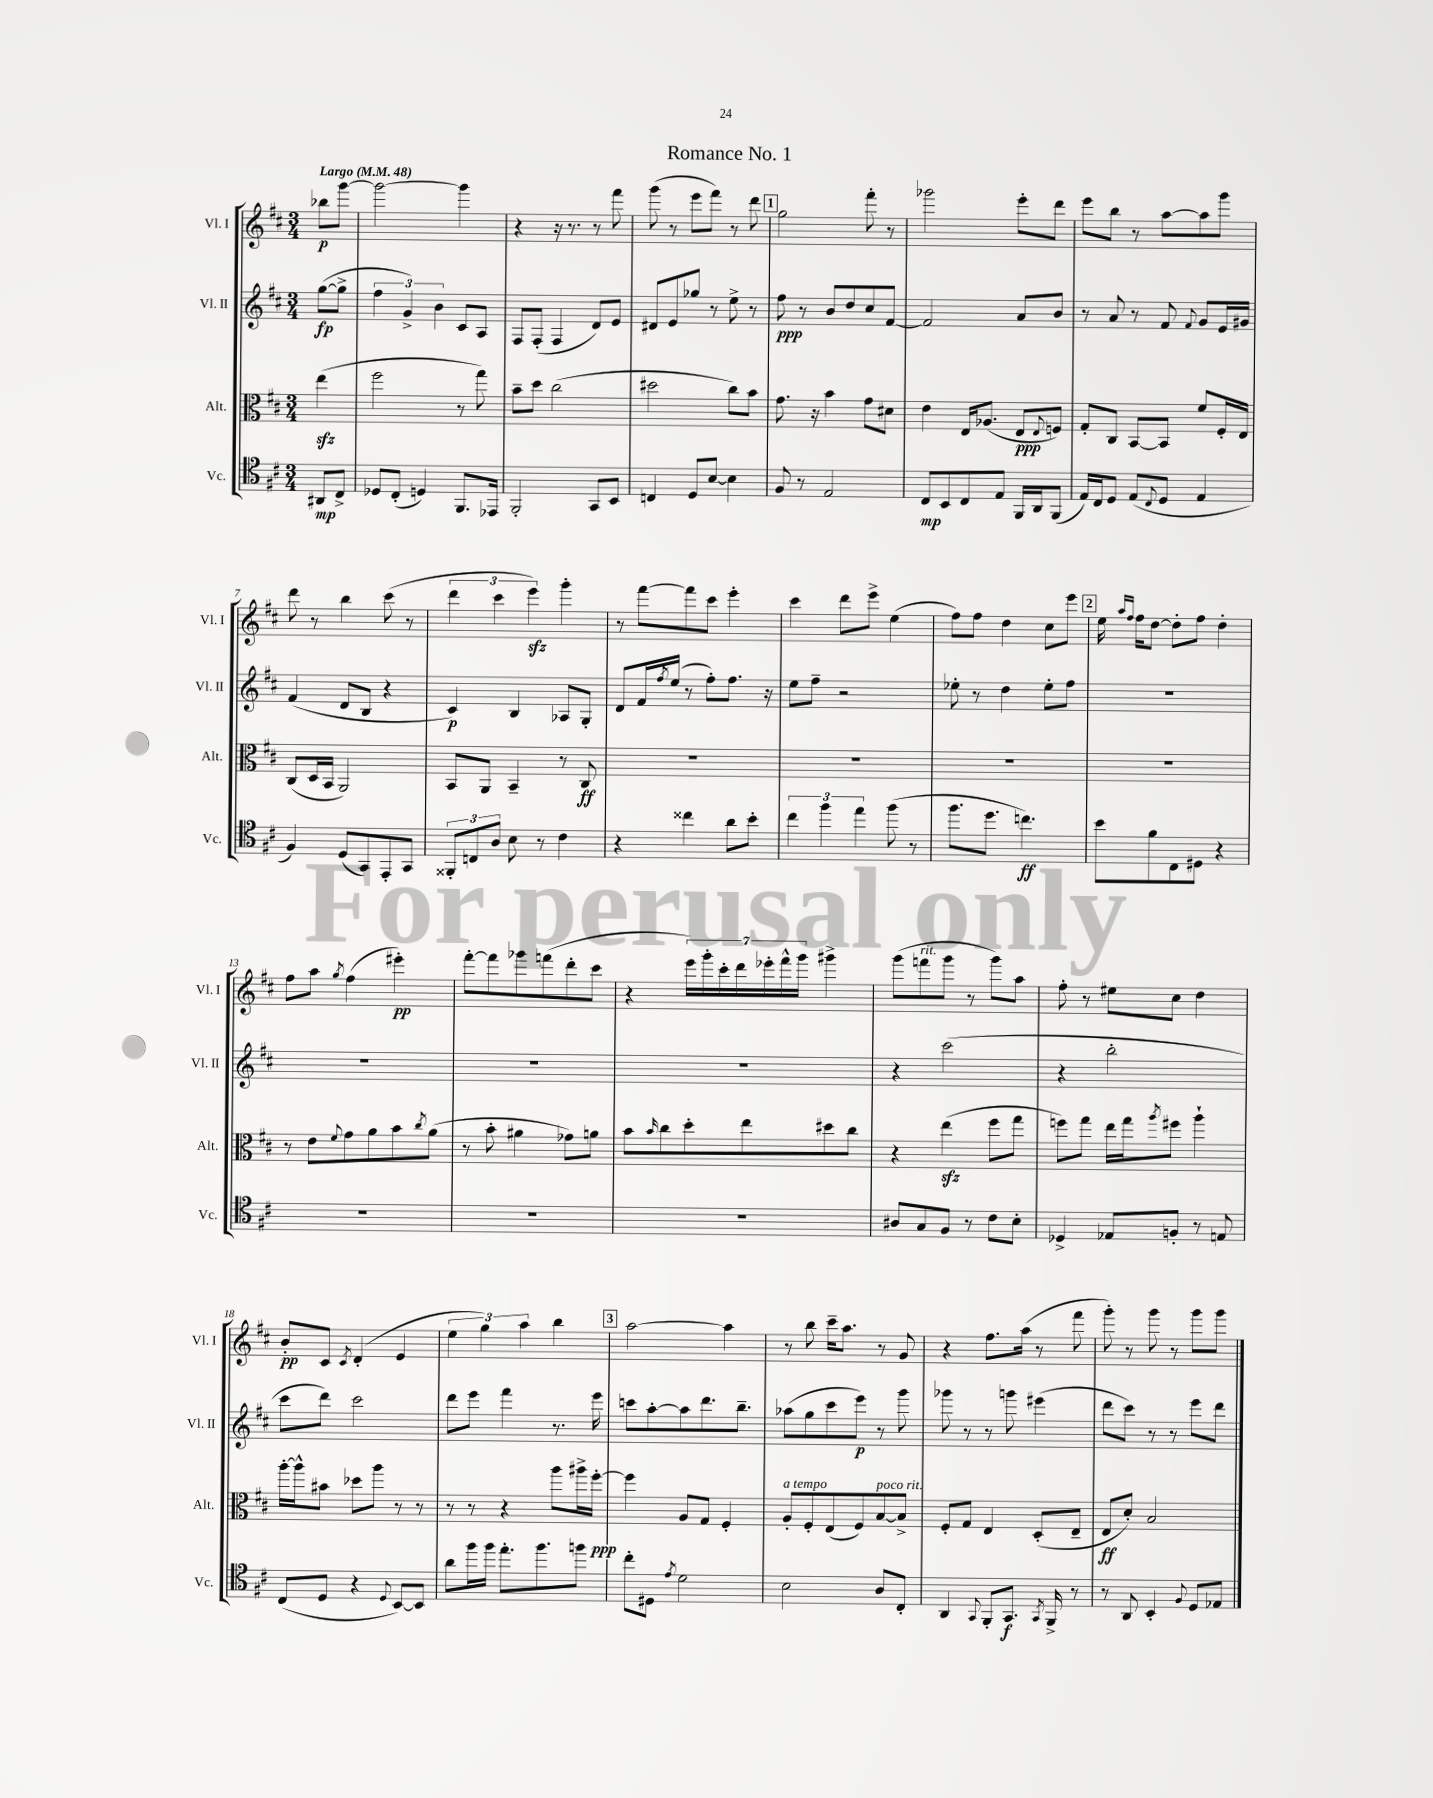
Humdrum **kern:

**kern	**dynam	**kern	**dynam	**kern	**dynam	**kern	**dynam
*part4	*part4	*part3	*part3	*part2	*part2	*part1	*part1
*staff4	*staff4	*staff3	*staff3	*staff2	*staff2	*staff1	*staff1
*I"Vc.	*	*I"Alt.	*	*I"Vl. II	*	*I"Vl. I	*
*I'Vc.	*	*I'Alt.	*	*I'Vl. II	*	*I'Vl. I	*
*clefC4	*	*clefC3	*	*clefG2	*	*clefG2	*
*k[f#c#]	*	*k[f#c#]	*	*k[f#c#]	*	*k[f#c#]	*
*M3/4	*	*M3/4	*	*M3/4	*	*M3/4	*
*MM48	*	*MM48	*	*MM48	*	*MM48	*
=	=	=	=	=	=	=	=
!	!	!	!	!	!	!LO:TX:a:B:t=Largo	!
8AA#X/L	mp	(4eezz\	.	([8gg\L	fp	8bb-X\L	p
8C#^/J	.	.	.	8gg^\J]	.	[8ggg\J	.
=1	=1	=1	=1	=1	=1	=1	=1
8D-X/L	.	2ff#\	.	6ff#\	.	2ggg\_	.
(8C#'/J	.	.	.	.	.	.	.
.	.	.	.	6g^/)	.	.	.
4Dn/)	.	.	.	.	.	.	.
.	.	.	.	6b\	.	.	.
8.FF#/L	.	8r	.	8c#/L	.	4ggg\]	.
.	.	8gg\)	.	8A/J	.	.	.
16EE-X/Jk	.	.	.	.	.	.	.
=2	=2	=2	=2	=2	=2	=2	=2
2FF#'/	.	8b~\L	.	8F#/L	.	4r	.
.	.	8dd\J	.	(8F#'/J	.	.	.
.	.	(2cc#\	.	4F#/	.	16r	.
.	.	.	.	.	.	8.r	.
8GG/L	.	.	.	8d/L)	.	8r	.
8BB/J	.	.	.	8e/J	.	8fff#\	.
=3	=3	=3	=3	=3	=3	=3	=3
4Cn/	.	2dd#X\	.	8d#X/L	.	(8ggg\	.
.	.	.	.	8e/	.	8r	.
8D/L	.	.	.	8gg-X/J	.	8eee\L	.
[8B/J	.	.	.	8r	.	8fff#\J)	.
4B\]	.	8cc#\L)	.	8ee^\	.	8r	.
.	.	8b\J	.	8r	.	8ddd\	.
!!LO:REH:place=s1:t=1
=4	=4	=4	=4	=4	=4	=4	=4
8F#/	.	8.g\	.	8ff#\	ppp	2gg\	.
8r	.	.	.	8r	.	.	.
.	.	16r	.	.	.	.	.
2E/	.	4b\	.	8b/L	.	.	.
.	.	.	.	8dd/	.	.	.
.	.	8g\L	.	8cc#/	.	8fff#'\	.
.	.	8d#X\J	.	[8f#/J	.	8r	.
=5	=5	=5	=5	=5	=5	=5	=5
8C#/L	mp	4e\	.	2f#/]	.	2ggg-X\	.
8BB/	.	.	.	.	.	.	.
8C#/	.	16E/KL	.	.	.	.	.
.	.	(8.A-X/J	.	.	.	.	.
8E/J	.	.	.	.	.	.	.
16FF#/LL	.	8E/L	ppp	8a/L	.	8eee'\L	.
16AA/J	.	.	.	.	.	.	.
.	.	8qqE/	.	.	.	.	.
(8FF#/J	.	8Fn/J)	.	8b/J	.	8ddd\J	.
=6	=6	=6	=6	=6	=6	=6	=6
16E/LL)	.	8G'/L	.	8r	.	8eee\L	.
16C#/J	.	.	.	.	.	.	.
8D/J	.	8C#/J	.	8a/	.	8bb\J	.
(8E/L	.	[8BB/L	.	8r	.	8r	.
8qqC#/	.	.	.	.	.	.	.
8D/J	.	8BB/J]	.	8f#/	.	[8aa\L	.
.	.	.	.	8qqf#/	.	.	.
4E/	.	8f#/L	.	8g/L	.	8aa\]	.
.	.	16F#'/L	.	16e/L	.	8ggg\J	.
.	.	16E/JJ	.	16g#X/JJ	.	.	.
!!LO:LB:g=z
=7	=7	=7	=7	=7	=7	=7	=7
4F#/)	.	(8C#/L	.	(4f#/	.	8ddd\	.
.	.	16D/L	.	.	.	8r	.
.	.	16BB/JJ	.	.	.	.	.
(8D/L	.	2AA/)	.	8d/L	.	4bb\	.
8GG/)	.	.	.	8B/J	.	.	.
8EE'/	.	.	.	4r	.	(8ccc#\	.
8GG/J	.	.	.	.	.	8r	.
=8	=8	=8	=8	=8	=8	=8	=8
12FF##X'/L	.	8BB/L	.	4c#/)	p	6ddd\	.
12Cn/	.	.	.	.	.	.	.
.	.	8AA/J	.	.	.	.	.
12A/J	.	.	.	.	.	6ccc#\	.
8B\	.	4BB~/	.	4B/	.	.	.
.	.	.	.	.	.	6eeezz\)	.
8r	.	.	.	.	.	.	.
4c#\	.	8r	.	8A-X/L	.	4ggg'\	.
.	.	8C#/	ff	8G'/J	.	.	.
=9	=9	=9	=9	=9	=9	=9	=9
4r	.	2.r	.	8d/L	.	8r	.
.	.	.	.	16f#/L	.	[8fff#\L	.
.	.	.	.	8qff#/	.	.	.
.	.	.	.	(16ee/JJ	.	.	.
4cc##X\	.	.	.	8r	.	8fff#\]	.
.	.	.	.	8ff#'\L)	.	8ccc#\J	.
8a\L	.	.	.	8.ff#\J	.	4eee'\	.
8b'\J	.	.	.	.	.	.	.
.	.	.	.	16r	.	.	.
=10	=10	=10	=10	=10	=10	=10	=10
6cc#\	.	2.r	.	8ee\L	.	4ccc#\	.
.	.	.	.	8ff#~\J	.	.	.
6ff#\	.	.	.	.	.	.	.
.	.	.	.	2r	.	8ddd\L	.
6ee\	.	.	.	.	.	.	.
.	.	.	.	.	.	8eee^\J	.
(8ff#\	.	.	.	.	.	(4ee\	.
8r	.	.	.	.	.	.	.
=11	=11	=11	=11	=11	=11	=11	=11
8.ff#\L	.	2.r	.	8ee-X'\	.	8ff#\L)	.
.	.	.	.	8r	.	8ff#\J	.
8.dd\J	.	.	.	.	.	.	.
.	.	.	.	4dd\	.	4dd\	.
4.ccn\)	ff	.	.	.	.	.	.
.	.	.	.	8ee-'\L	.	8cc#\L	.
.	.	.	.	8ff#\J	.	8eee\J	.
!!LO:REH:place=s1:t=2
=12	=12	=12	=12	=12	=12	=12	=12
8b\L	.	2.r	.	2.r	.	16ee\	.
.	.	.	.	.	.	16qqaa/LL	.
.	.	.	.	.	.	16qqff#/JJ	.
.	.	.	.	.	.	16ff#\KL	.
8f#\	.	.	.	.	.	[8dd\J	.
8C#\	.	.	.	.	.	8dd'\L]	.
8D#X\J	.	.	.	.	.	8ff#\J	.
4r	.	.	.	.	.	4dd'\	.
!!LO:LB:g=z
=13	=13	=13	=13	=13	=13	=13	=13
2.r	.	8r	.	2.r	.	8ff#\L	.
.	.	8e\L	.	.	.	8aa\J	.
.	.	8qqf#/	.	.	.	8qgg/	.
.	.	8g\	.	.	.	(4ff#\	.
.	.	8a\	.	.	.	.	.
.	.	8b\	.	.	.	4eee#X'\)	pp
.	.	8qcc#/	.	.	.	.	.
.	.	(8a\J	.	.	.	.	.
=14	=14	=14	=14	=14	=14	=14	=14
2.r	.	8r	.	2.r	.	[8fff#'\L	.
.	.	8b'\	.	.	.	8fff#\]	.
.	.	4a#X\	.	.	.	8ggg-X\	.
.	.	.	.	.	.	(8fffn\	.
.	.	8g-X\L)	.	.	.	8ddd'\	.
.	.	8an\J	.	.	.	8ccc#\J	.
=15	=15	=15	=15	=15	=15	=15	=15
2.r	.	8b\L	.	2.r	.	4r	.
.	.	16qqb/	.	.	.	.	.
.	.	8cc#\	.	.	.	.	.
.	.	8dd'\	.	.	.	28eee\LL)	.
.	.	.	.	.	.	28ggg'\	.
.	.	.	.	.	.	28ccc#'\	.
.	.	.	.	.	.	28ddd\	.
.	.	8ee\	.	.	.	.	.
.	.	.	.	.	.	28eee-X'\	.
.	.	.	.	.	.	28fff#^^\	.
.	.	.	.	.	.	28ggg\JJ	.
.	.	8dd#X\	.	.	.	4ggg#X^\	.
.	.	8cc#\J	.	.	.	.	.
=16	=16	=16	=16	=16	=16	=16	=16
8A#X/L	.	4r	.	4r	.	(8ggg\L	.
!	!	!	!	!	!	!LO:TX:a:i:t=rit.	!
8G/	.	.	.	.	.	8fffn\	.
8F#/J	.	(4eezz\	.	(2ccc#\	.	8ggg\J	.
8r	.	.	.	.	.	8r	.
8c#\L	.	8ff#\L	.	.	.	8ggg\L)	.
8B'\J	.	8gg\J	.	.	.	8aa\J	.
=17	=17	=17	=17	=17	=17	=17	=17
4D-X^/	.	8ffn\L)	.	4r	.	8ff#'\	.
.	.	8gg\J	.	.	.	8r	.
8E-X/L	.	16ee\LL	.	2bb'\	.	8ee#X\L	.
.	.	16gg\J	.	.	.	.	.
.	.	8qaa/	.	.	.	.	.
8Fn'/J	.	8ff#X\J	.	.	.	8cc#\J	.
8r	.	4aa`\	.	.	.	4dd\	.
8En/	.	.	.	.	.	.	.
!!LO:LB:g=z
=18	=18	=18	=18	=18	=18	=18	=18
(8C#/L	.	[16aa'\LL	.	8ccc#\L	.	8b'/L	pp
.	.	16aa^^\J]	.	.	.	.	.
8D/J	.	8b#X\J	.	8ddd\J)	.	8c#/J	.
.	.	.	.	.	.	8qc#/	.
4r	.	8dd-X\L	.	2ccc#\	.	(4d'/	.
.	.	8aa\J	.	.	.	.	.
8qqD/	.	.	.	.	.	.	.
[8BB/L)	.	8r	.	.	.	4e/	.
8BB/J]	.	8r	.	.	.	.	.
=19	=19	=19	=19	=19	=19	=19	=19
8a\L	.	8r	.	8ddd\L	.	6ee\	.
16ff#\L	.	8r	.	8eee\J	.	.	.
.	.	.	.	.	.	6gg\)	.
16ff#\JJ	.	.	.	.	.	.	.
8.ee'\L	.	4r	.	4fff#\	.	.	.
.	.	.	.	.	.	6aa\	.
8.ff#\	.	.	.	.	.	.	.
.	.	8aa\L	.	8.r	.	4bb\	.
8ffn\J	.	16aa#X^\L	.	.	.	.	.
.	.	[16ff#'\JJ	ppp	16eee\	.	.	.
!!LO:REH:place=s1:t=3
=20	=20	=20	=20	=20	=20	=20	=20
8cc#'\L	.	4ff#\]	.	8cccn\L	.	[2aa\	.
8D#X\J	.	.	.	[8aa'\	.	.	.
8qe/	.	.	.	.	.	.	.
2d\	.	8A/L	.	8aa\]	.	.	.
.	.	8G/J	.	8.ddd\	.	.	.
.	.	4F#'/	.	.	.	4aa\]	.
.	.	.	.	8.bb~\J	.	.	.
=21	=21	=21	=21	=21	=21	=21	=21
!	!	!LO:TX:a:i:t=a tempo	!	!	!	!	!
2B\	.	8A'/L	.	(8aa-X\L	.	8r	.
.	.	8F#'/	.	8gg\	.	8bb\	.
.	.	(8E/	.	8ccc#\	.	16ccc#~\KL	.
.	.	.	.	.	.	8.aa\J	.
.	.	8F#/)	.	8eee\J)	p	.	.
!	!	!LO:TX:a:i:t=poco rit.	!	!	!	!	!
8A/L	.	[8B/	.	8r	.	8r	.
8C#'/J	.	8B^/J]	.	8ggg\	.	8g/	.
=22	=22	=22	=22	=22	=22	=22	=22
4AA/	.	8F#'/L	.	8ggg-X\	.	4r	.
.	.	8G/J	.	8r	.	.	.
8qqGG/	.	.	.	.	.	.	.
8FF#'/L	.	4E/	.	8r	.	8.ff#\L	.
8.GG/J	f	.	.	8gggn\	.	.	.
.	.	.	.	.	.	(16aa\Jk	.
.	.	(8D'/L	.	(4eee#X\	.	8r	.
8qGG/	.	.	.	.	.	.	.
16FF#^/	.	.	.	.	.	.	.
8r	.	8E~/J	.	.	.	8fff#\	.
=23	=23	=23	=23	=23	=23	=23	=23
8r	.	8E/L	ff	8ddd\L	.	8ggg'\)	.
8AA/	.	8d'/J)	.	8ccc#\J)	.	8r	.
4BB'/	.	2B/	.	8r	.	8ggg\	.
.	.	.	.	8r	.	8r	.
8qqF#/	.	.	.	.	.	.	.
8D/L	.	.	.	8eee\L	.	8ggg\L	.
8E-X/J	.	.	.	8ddd\J	.	8ggg\J	.
==	==	==	==	==	==	==	==
*-	*-	*-	*-	*-	*-	*-	*-
